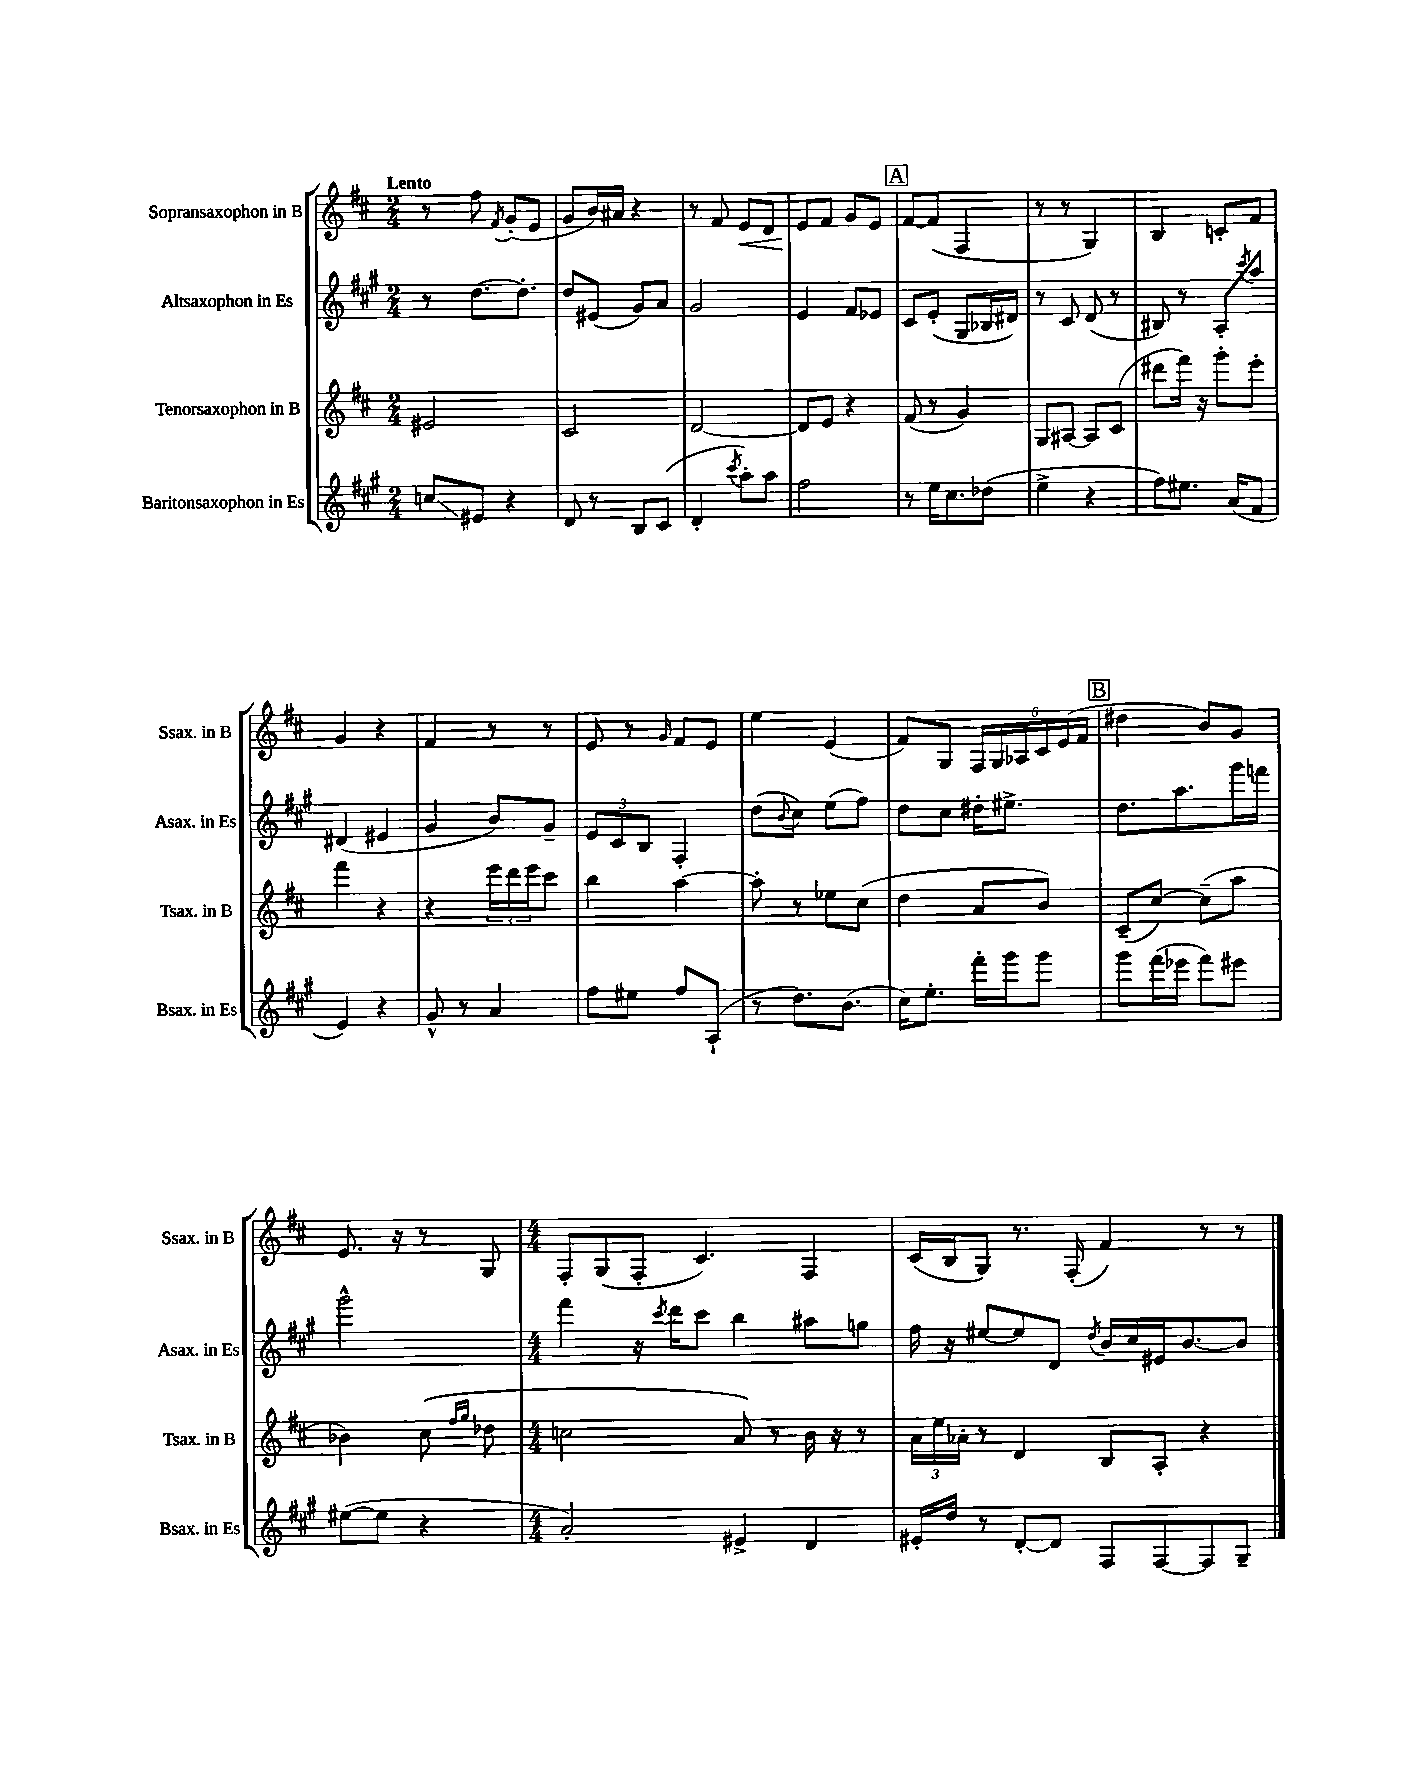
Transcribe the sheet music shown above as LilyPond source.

<<
\new StaffGroup <<
\new Staff = "s0" \with { instrumentName = "Sopransaxophon in B" shortInstrumentName = "Ssax. in B" } {
    \clef treble \key d \major \numericTimeSignature \time 2/4 \tempo "Lento"
    r8 fis''8 \acciaccatura { fis'8 } g'8-.( e'8 |
    g'8 b'16) ais'16 r4 |
    r8 fis'8 e'8\< d'8 |
    e'8\! fis'8 g'8 e'8 |
    \mark \markup { \box "A" } fis'8~ fis'8( fis4 |
    r8 r8 g4) |
    b4 c'8-. fis'8 |
    g'4 r4 |
    fis'4 r8 r8 |
    e'8 r8 \grace { g'16 } fis'8 e'8 |
    e''4 e'4( |
    fis'8) g8 \tuplet 6/4 { fis16 g16 aes16 cis'16 e'16( fis'16 } |
    \mark \markup { \box "B" } dis''4 b'8) g'8 |
    e'8. r16 r8 g8 |
    \numericTimeSignature \time 4/4 fis8-. g8( fis8-. cis'4.) fis4 |
    cis'16( b16 g8) r8. fis16-.( fis'4) r8 r8 \bar "|." |
}
\new Staff = "s1" \with { instrumentName = "Altsaxophon in Es" shortInstrumentName = "Asax. in Es" } {
    \clef treble \key a \major \numericTimeSignature \time 2/4
    r8 d''8.~ d''8.-. |
    d''8 eis'8( gis'8) a'8 |
    gis'2 |
    e'4 fis'8 ees'8 |
    \mark \markup { \box "A" } cis'8 e'8-.( gis8 bes16 dis'16) |
    r8 cis'8 d'8( r8 |
    bis8) r8 a8-. \acciaccatura { cis'''8 } a''8 |
    dis'4( eis'4 |
    gis'4 b'8) gis'8-- |
    \tuplet 3/2 { e'8 cis'8 b8 } fis4-. |
    d''8( \appoggiatura { b'8 } cis''8) e''8( fis''8) |
    d''8 cis''8 dis''16-. eis''8.-> |
    \mark \markup { \box "B" } d''8. a''8. gis'''16 f'''16 |
    gis'''2-^ |
    \numericTimeSignature \time 4/4 fis'''4 r16 \acciaccatura { cis'''8 } d'''16 cis'''8 b''4 ais''8 g''8 |
    fis''16 r16 eis''8~ eis''8 d'8 \acciaccatura { d''8 } b'16 cis''16 eis'16 b'8.~ b'8 \bar "|." |
}
\new Staff = "s2" \with { instrumentName = "Tenorsaxophon in B" shortInstrumentName = "Tsax. in B" } {
    \clef treble \key d \major \numericTimeSignature \time 2/4
    eis'2 |
    cis'2 |
    d'2~ |
    d'8 e'8 r4 |
    \mark \markup { \box "A" } fis'8( r8 g'4) |
    g8 ais8~ ais8 cis'8( |
    dis'''8 fis'''16) r16 g'''8-. e'''8-. |
    fis'''4 r4 |
    r4 \tuplet 3/2 { e'''16 d'''16 e'''16 } cis'''8 |
    b''4 a''4~ |
    a''8-. r8 ees''8 cis''8( |
    d''4 a'8 b'8) |
    \mark \markup { \box "B" } cis'8--( cis''8~) cis''8--( a''8 |
    bes'4) cis''8( \grace { fis''16 g''16 } des''8 |
    \numericTimeSignature \time 4/4 c''2 a'8) r8 b'16 r16 r8 |
    \tuplet 3/2 { a'16 e''16 aes'16-. } r8 d'4 b8 a8-. r4 \bar "|." |
}
\new Staff = "s3" \with { instrumentName = "Baritonsaxophon in Es" shortInstrumentName = "Bsax. in Es" } {
    \clef treble \key a \major \numericTimeSignature \time 2/4
    c''8\glissando eis'8 r4 |
    d'8 r8 b8 cis'8( |
    d'4-. \acciaccatura { cis'''8 } a''8-.) a''8 |
    fis''2 |
    \mark \markup { \box "A" } r8 e''16 cis''8. des''8( |
    e''4-> r4 |
    fis''8) eis''8. a'16( fis'8 |
    e'4) r4 |
    gis'8-^ r8 a'4 |
    fis''8 eis''8 fis''8 a8-!( |
    r8 d''8.) b'8.( |
    cis''16) e''8.-. fis'''16-. gis'''16 gis'''8 |
    \mark \markup { \box "B" } gis'''8 fis'''16( ees'''16 fis'''8) eis'''8 |
    eis''8~( eis''8 r4 |
    \numericTimeSignature \time 4/4 a'2-.) eis'4-> d'4 |
    eis'16-. d''16 r8 d'8~-. d'8 fis8 fis8~ fis8 gis8-- \bar "|." |
}
>>
>>
\layout { \context { \Score \remove "Bar_number_engraver" } }
